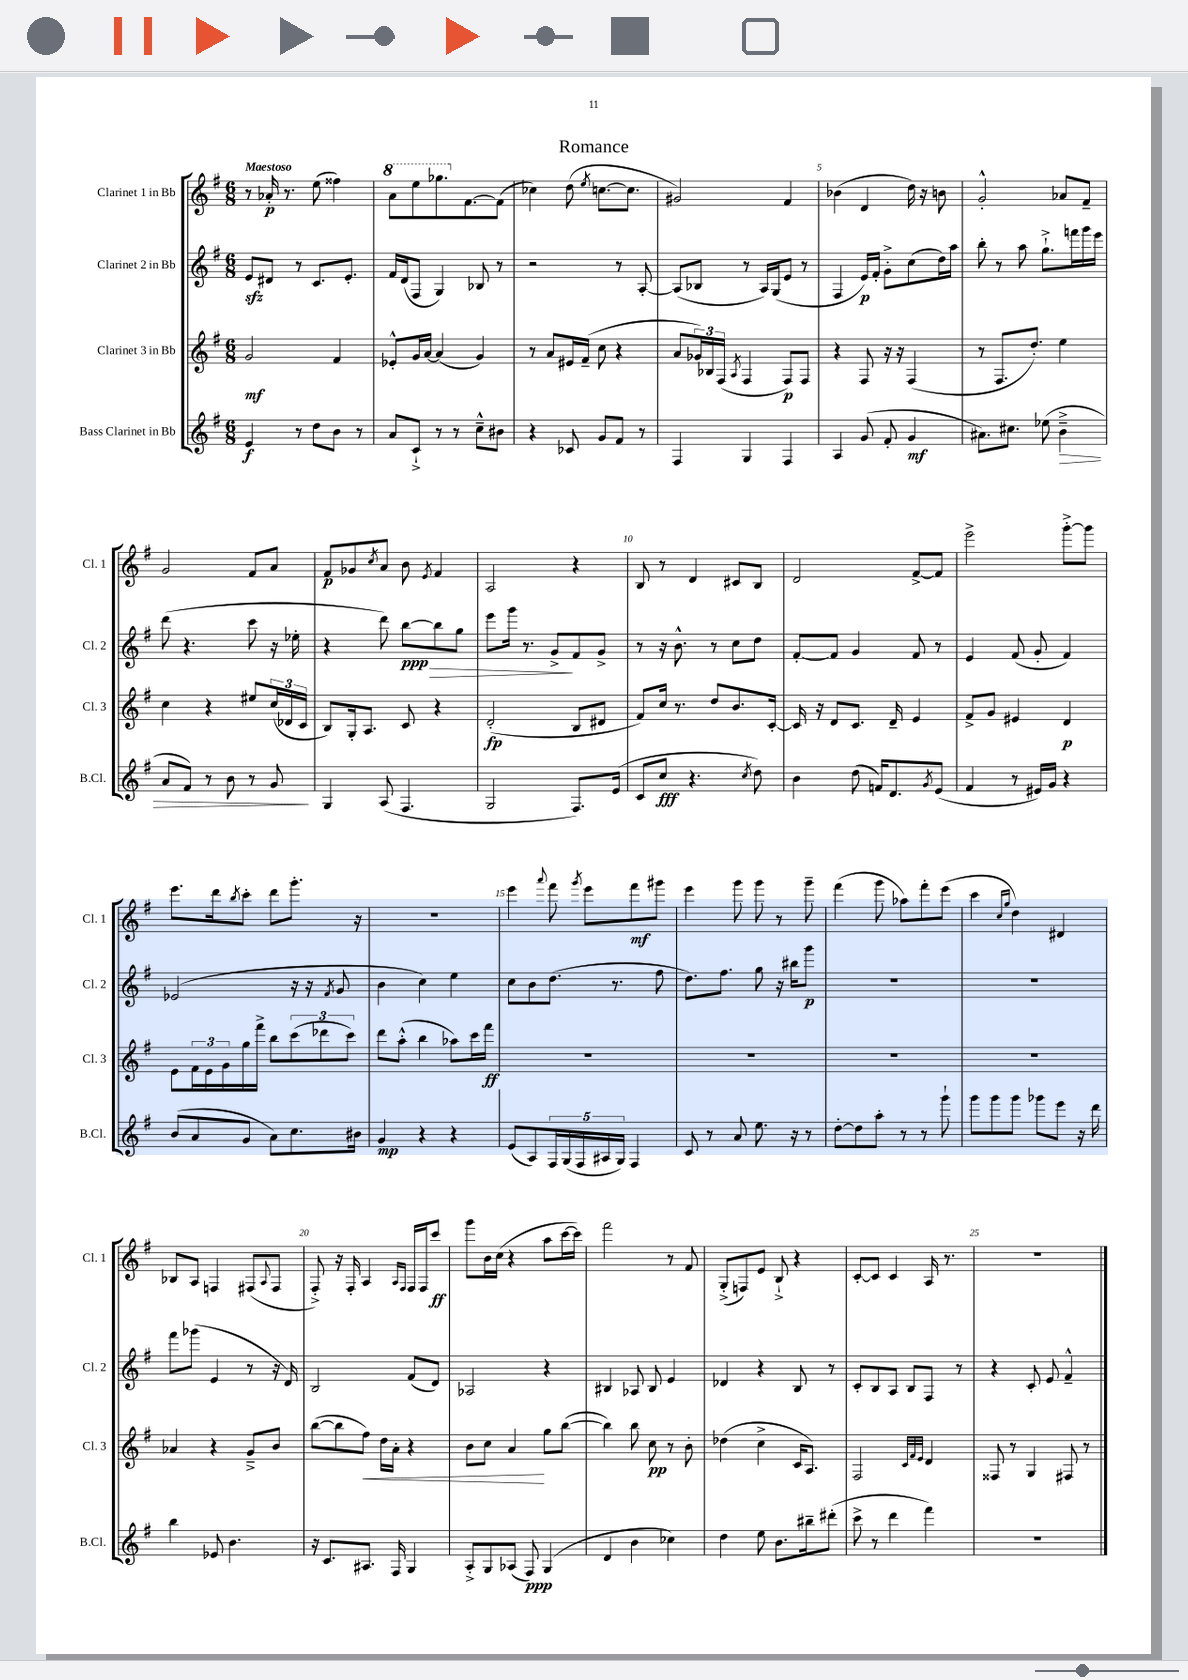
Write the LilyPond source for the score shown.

\header { title = "Romance" }
<<
\new StaffGroup <<
\new Staff = "s0" \with { instrumentName = "Clarinet 1 in Bb" shortInstrumentName = "Cl. 1" } {
    \clef treble \key g \major \numericTimeSignature \time 6/8 \tempo "Maestoso"
    r8 aes'16-.\p r8. e''8( fisis''4) |
    \ottava #1 a''8 e'''8 ges'''8. \ottava #0 fis'8.~ fis'8( |
    ces''4) d''8( \acciaccatura { e''8 } c''8.~ c''8. |
    gis'2) fis'4 |
    bes'4( d'4 d''16) r16 b'8 |
    g'2-.-^ aes'8 fis'8-- |
    g'2 fis'8 a'8 |
    fis'8\p ges'8 \acciaccatura { c''8 } a'8 b'8 \acciaccatura { e'8 } fis'4 |
    a2 r4 |
    b8 r8 d'4 cis'8 b8 |
    d'2 fis'8~-> fis'8 |
    e'''2-> g'''8~-.-> g'''8 |
    e'''8. d'''16 \acciaccatura { b''8 } c'''8-. d'''8 g'''8.-. r16 |
    r2. |
    e'''4 \appoggiatura { a'''8 } fis'''8 \acciaccatura { g'''8 } e'''8 fis'''8\mf gis'''8 |
    e'''4 g'''8 g'''8 r8 g'''8-- |
    fis'''4( g'''8 aes''8) fis'''8-. e'''8( |
    c'''4 \grace { c''16 g''16 } d''4) dis'4 |
    bes8 a8 f4 fis8( \appoggiatura { a8 } fis8 |
    fis8-.->) r16 fis16-. a4 \grace { a16 fis16 } fis16 fis16 c'''8\ff |
    g'''8 b'16 c''16( r4 a''8 c'''16~ c'''16) |
    fis'''2 r8 fis'8 |
    g8-.->( f8) e'8 b8-!-> r4 |
    c'8~-. c'8 c'4 a16 r8. |
    R2. \bar "|." |
}
\new Staff = "s1" \with { instrumentName = "Clarinet 2 in Bb" shortInstrumentName = "Cl. 2" } {
    \clef treble \key g \major \numericTimeSignature \time 6/8
    e'8\sfz dis'8 r8 c'8. e'8.-. |
    fis'16 d'16( fis8 g4) bes8 r8 |
    r2 r8 a8~-. |
    a8( bes8 r8 a16) g16( e'8 r8 |
    fis4 e'16\p) fis'16-. g'8-.-> c''8( d''16) a''16 |
    b''8-. r8 a''8 g''8.-!-> f'''16 g'''16 e'''16 |
    d'''8( r4. c'''8 r16 ees''16-. |
    r4 d'''8) b''8~\ppp\> b''8 g''8 |
    e'''8 g'''16 r8. g'8->\! fis'8 g'8-> |
    r8 r16 b'8.-^ r8 c''8 d''8 |
    fis'8~-. fis'8 g'4 fis'8 r8 |
    e'4 fis'8( g'8-. fis'4) |
    ees'2( r16 r16 \acciaccatura { fis'8 } g'8 |
    b'4 c''4) e''4 |
    c''8 b'8 d''8.( r8. fis''8 |
    d''8.) fis''8. g''8 r16 bis''16 g'''8\p |
    R2. |
    R2. |
    fis'''8 ges'''8( e'4 r8 r16 d'16) |
    b2 fis'8( d'8) |
    aes2 r4 |
    bis4 aes8 bis8 e'4 |
    des'4 r4 b8 r8 |
    c'8-. b8 a8 b8 fis8 r8 |
    r4 c'8-. e'8 fis'4---^ \bar "|." |
}
\new Staff = "s2" \with { instrumentName = "Clarinet 3 in Bb" shortInstrumentName = "Cl. 3" } {
    \clef treble \key g \major \numericTimeSignature \time 6/8
    g'2\mf fis'4 |
    ees'8-.-^ g'16 a'16~ a'4( g'4) |
    r8 a'8 eis'16 fis'16--( c''8 r4 |
    a'8 \tuplet 3/2 { ges'16) bes16 fis16( } \acciaccatura { a8 } fis4 fis8\p) fis8 |
    r4 fis8 r16 r16 fis4( |
    r8 fis8. d''8.-.) e''4 |
    c''4 r4 eis''8 \tuplet 3/2 { c''16( des'16 c'16 } |
    b8) g16-. a8. c'8 r4 |
    d'2-.\fp( b8 dis'8 |
    fis'8) c''16 r8. d''8 b'8. c'16~-. |
    c'16 r16 d'8 c'8. d'16-- e'4 |
    fis'8-> g'8 eis'4 d'4\p |
    e'8 \tuplet 3/2 { fis'16 e'16 g'16 } g''16 fis'''16-> b''8 \tuplet 3/2 { c'''8( des'''8 c'''8) } |
    d'''8 a''8-.-^( b''4 aes''8) c'''16 fis'''16\ff |
    R2. |
    R2. |
    R2. |
    R2. |
    aes'4 r4 g'8---> b'8 |
    b''8~( b''8 fis''8\<) d''16 a'16-. r4 |
    b'8 c''8 a'4\! g''8 b''8~( |
    b''4) b''8 c''8\pp r8 b'8-. |
    des''4( c''4-> c'16 a8.) |
    fis2 \grace { c'32 fis'32 e'32 } d'4 |
    fisis8 r8 g4 fis8 r8 \bar "|." |
}
\new Staff = "s3" \with { instrumentName = "Bass Clarinet in Bb" shortInstrumentName = "B.Cl." } {
    \clef treble \key g \major \numericTimeSignature \time 6/8
    e'4\f r8 d''8 b'8 r8 |
    a'8 c'8-!-> r8 r8 c''8---^ bis'8 |
    r4 ces'8 g'8 fis'8 r8 |
    fis4 g4 fis4 |
    a4 g'8( fis'8-. g'4\mf |
    ais'8.) cis''8. ees''8( b'4--->\> |
    a'8 fis'8) r8 b'8 r8 g'8\! |
    g4 a8( fis4. |
    g2 fis8.) e'16( |
    c'8 c''8\fff r4. \acciaccatura { c''8 } d''8) |
    b'4 d''8( f'16) d'8. \acciaccatura { g'8 } e'8( |
    fis'4 r8 eis'16) g'16 r4 |
    b'8( a'8 g'8 a'8) c''8. bis'16 |
    g'4\mp r4 r4 |
    e'8( a8) \tuplet 5/4 { fis16 g16( fis16 ais16 g16) } fis4 |
    c'8 r8 a'8 e''8. r16 r8 |
    d''8~-. d''8 a''8-. r8 r8 g'''8-! |
    g'''8 g'''8 g'''8 ges'''8 e'''8 r16 d'''16 |
    b''4 ees'8 b'4. |
    r16 c'8. ais8. fis16 g4 |
    a8-.-> g8 aes8( fis8\ppp) g4( |
    d'4 b'4 ces''4) |
    d''4 e''8 b'8. bis''16-- dis'''8-.( |
    c'''8-> r8 d'''4 fis'''4) |
    R2. \bar "|." |
}
>>
>>
\layout { \context { \Score \override BarNumber.break-visibility = ##(#f #t #t) barNumberVisibility = #(every-nth-bar-number-visible 5) } }
